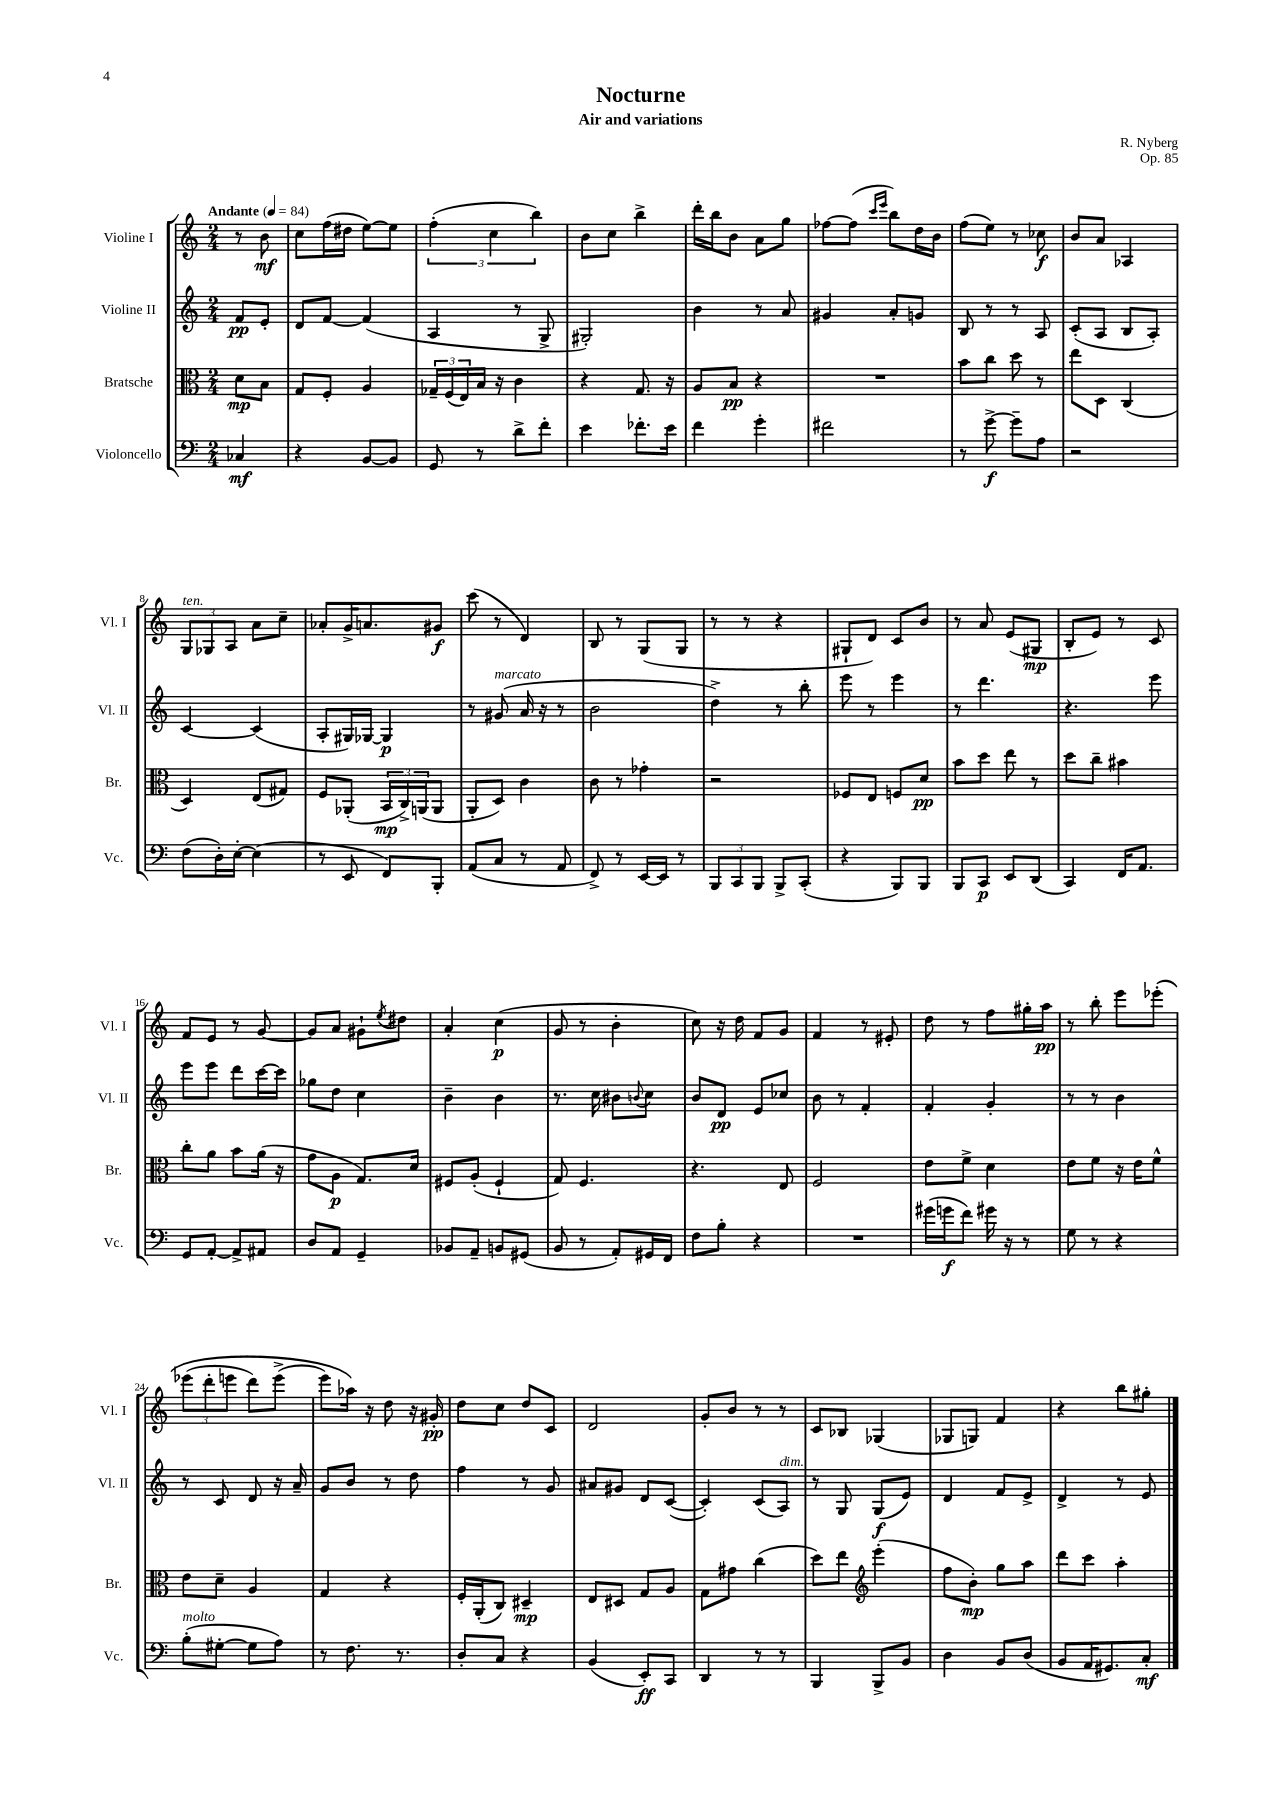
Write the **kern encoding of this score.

**kern	**kern	**kern	**kern
*staff4	*staff3	*staff2	*staff1
*clefF4	*clefC3	*clefG2	*clefG2
*k[]	*k[]	*k[]	*k[]
*M2/4	*M2/4	*M2/4	*M2/4
*MM84	*MM84	*MM84	*MM84
4C-	8d	8f	8r
.	8B	8e'	8b
=	=	=	=
4r	8G	8d	8cc
.	8F'	[8f	(16ff
.	.	.	16dd#
[8BB	4A	(4f]	[8ee)
8BB]	.	.	8ee]
=	=	=	=
8GG	24G-~	4A	(6ff'
.	(24F	.	.
.	24E)	.	.
8r	16B	.	.
.	.	.	6cc
.	16r	.	.
8d^	4c	8r	.
.	.	.	6bb)
8f'	.	8G^	.
=	=	=	=
4e	4r	2G#')	8b
.	.	.	8cc
8.f-'	8.G	.	4bb^
16e	16r	.	.
=	=	=	=
4f	8A	4b	16ddd'
.	.	.	16bb
.	8B	.	8b
4g'	4r	8r	8a
.	.	8a	8gg
=	=	=	=
2f#	2r	4g#	[8ff-
.	.	.	(8ff-]
.	.	.	16qqccc
.	.	.	16qqeee
.	.	8a'	8bb)
.	.	8g	16dd
.	.	.	16b
=	=	=	=
8r	8b	8B	(8ff
[8g^	8cc	8r	8ee)
8g~]	8dd	8r	8r
8A	8r	8A	8cc-
=	=	=	=
2r	8ee	(8c'	8b
.	8D	8A	8a
.	(4C	8B	4A-
.	.	8A')	.
=	=	=	=
(8F	4D)	[4c	12G
.	.	.	12G-
16D')	.	.	.
.	.	.	12A
[16E'	.	.	.
(4E]	(8E	(4c]	8a
.	8G#)	.	8cc~
=	=	=	=
8r	8F	8A'	8a-'
8EE	(8AA-'	16G#)	16g^
.	.	[16G-	8.a
8FF)	24BB	4G-]	.
.	24C^)	.	.
.	(24AA	.	.
8BBB'	8AA	.	8g#
=	=	=	=
(8AA	8AA'	8r	(8ccc
8C	8D)	(8g#	8r
8r	4c	16a	4d)
.	.	16r	.
8AA	.	8r	.
=	=	=	=
8FF^)	8c	2b	8B
8r	8r	.	8r
[16EE	4g-'	.	(8G
16EE]	.	.	.
8r	.	.	8G
=	=	=	=
12BBB	2r	4dd^)	8r
12CC	.	.	.
.	.	.	8r
12BBB	.	.	.
8BBB^	.	8r	4r
(8CC'	.	8bb'	.
=	=	=	=
4r	8F-	8eee	8G#`
.	8E	8r	8d)
8BBB)	8F	4eee	8c
8BBB	8d	.	8b
=	=	=	=
8BBB	8b	8r	8r
8CC	8dd	4.ddd	8a
8EE	8ee	.	(8e
(8DD	8r	.	8G#
=	=	=	=
4CC)	8dd	4.r	8B'
.	8cc~	.	8e)
16FF	4b#	.	8r
8.AA	.	.	.
.	.	8eee	8c
=	=	=	=
8GG	8cc'	8eee	8f
[8AA'	8a	8eee	8e
8AA^]	8b	8ddd	8r
8AA#	(16a	[16ccc	[8g
.	16r	16ccc]	.
=	=	=	=
8D	8g	8gg-	8g]
8AA	8A	8dd	8a
4GG~	8.G)	4cc	8g#`
.	.	.	8qee
.	.	.	8dd#
.	16d	.	.
=	=	=	=
8BB-	8F#	4b~	4a'
8AA~	(8A'	.	.
8BB	4F#`	4b	(4cc
(8GG#	.	.	.
=	=	=	=
8BB	8G)	8.r	8g
8r	4.F	.	8r
.	.	16cc	.
8AA')	.	8b#	4b'
.	.	8qqb	.
16GG#	.	8cc	.
16FF	.	.	.
=	=	=	=
8F	4.r	8b	8cc)
8B'	.	8d	16r
.	.	.	16dd
4r	.	8e	8f
.	8E	8cc-	8g
=	=	=	=
2r	2F	8b	4f
.	.	8r	.
.	.	4f'	8r
.	.	.	8e#'
=	=	=	=
(16g#	8e	4f'	8dd
16g	.	.	.
8f)	8f^	.	8r
16g#	4d	4g'	8ff
16r	.	.	.
8r	.	.	16gg#'
.	.	.	16aa
=	=	=	=
8G	8e	8r	8r
8r	8f	8r	8bb'
4r	16r	4b	8eee
.	16e	.	.
.	8f^^	.	&(8eee-'
=	=	=	=
(8B'	8e	8r	(12eee-
.	.	.	12ddd'
[8G#'	8d~	8c	.
.	.	.	12eee
8G#]	4A	8d	8ddd)
8A)	.	16r	(8eee^
.	.	16a~	.
=	=	=	=
8r	4G	8g	8eee)
8.F	.	8b	16aa-&)
.	.	.	16r
.	4r	8r	8dd
8.r	.	.	.
.	.	8dd	16r
.	.	.	16g#'
=	=	=	=
8D'	16F'	4ff	8dd
.	(16AA'	.	.
8C	8C)	.	8cc
4r	4D#~	8r	8dd
.	.	8g	8c
=	=	=	=
(4BB	8E	8a#	2d
.	8D#	8g#	.
8EE')	8G	8d	.
8CC	8A	([8c	.
=	=	=	=
4DD	8G	4c'])	8g'
.	8g#	.	8b
8r	(4cc	(8c	8r
8r	.	8A)	8r
=	=	=	=
4BBB	8dd)	8r	8c
.	8ee	8G	8B-
*	*clefG2	*	*
8BBB^	(4eee'	(8G	(4G-
8BB	.	8e)	.
=	=	=	=
4D	8ff	4d	8G-
.	8b')	.	8G)
8BB	8gg	8f	4f
(8D	8aa	8e^	.
=	=	=	=
8BB	8ddd	4d^	4r
16AA	8ccc	.	.
8.GG#)	.	.	.
.	4aa'	8r	8bb
8C'	.	8e	8gg#'
==	==	==	==
*-	*-	*-	*-
